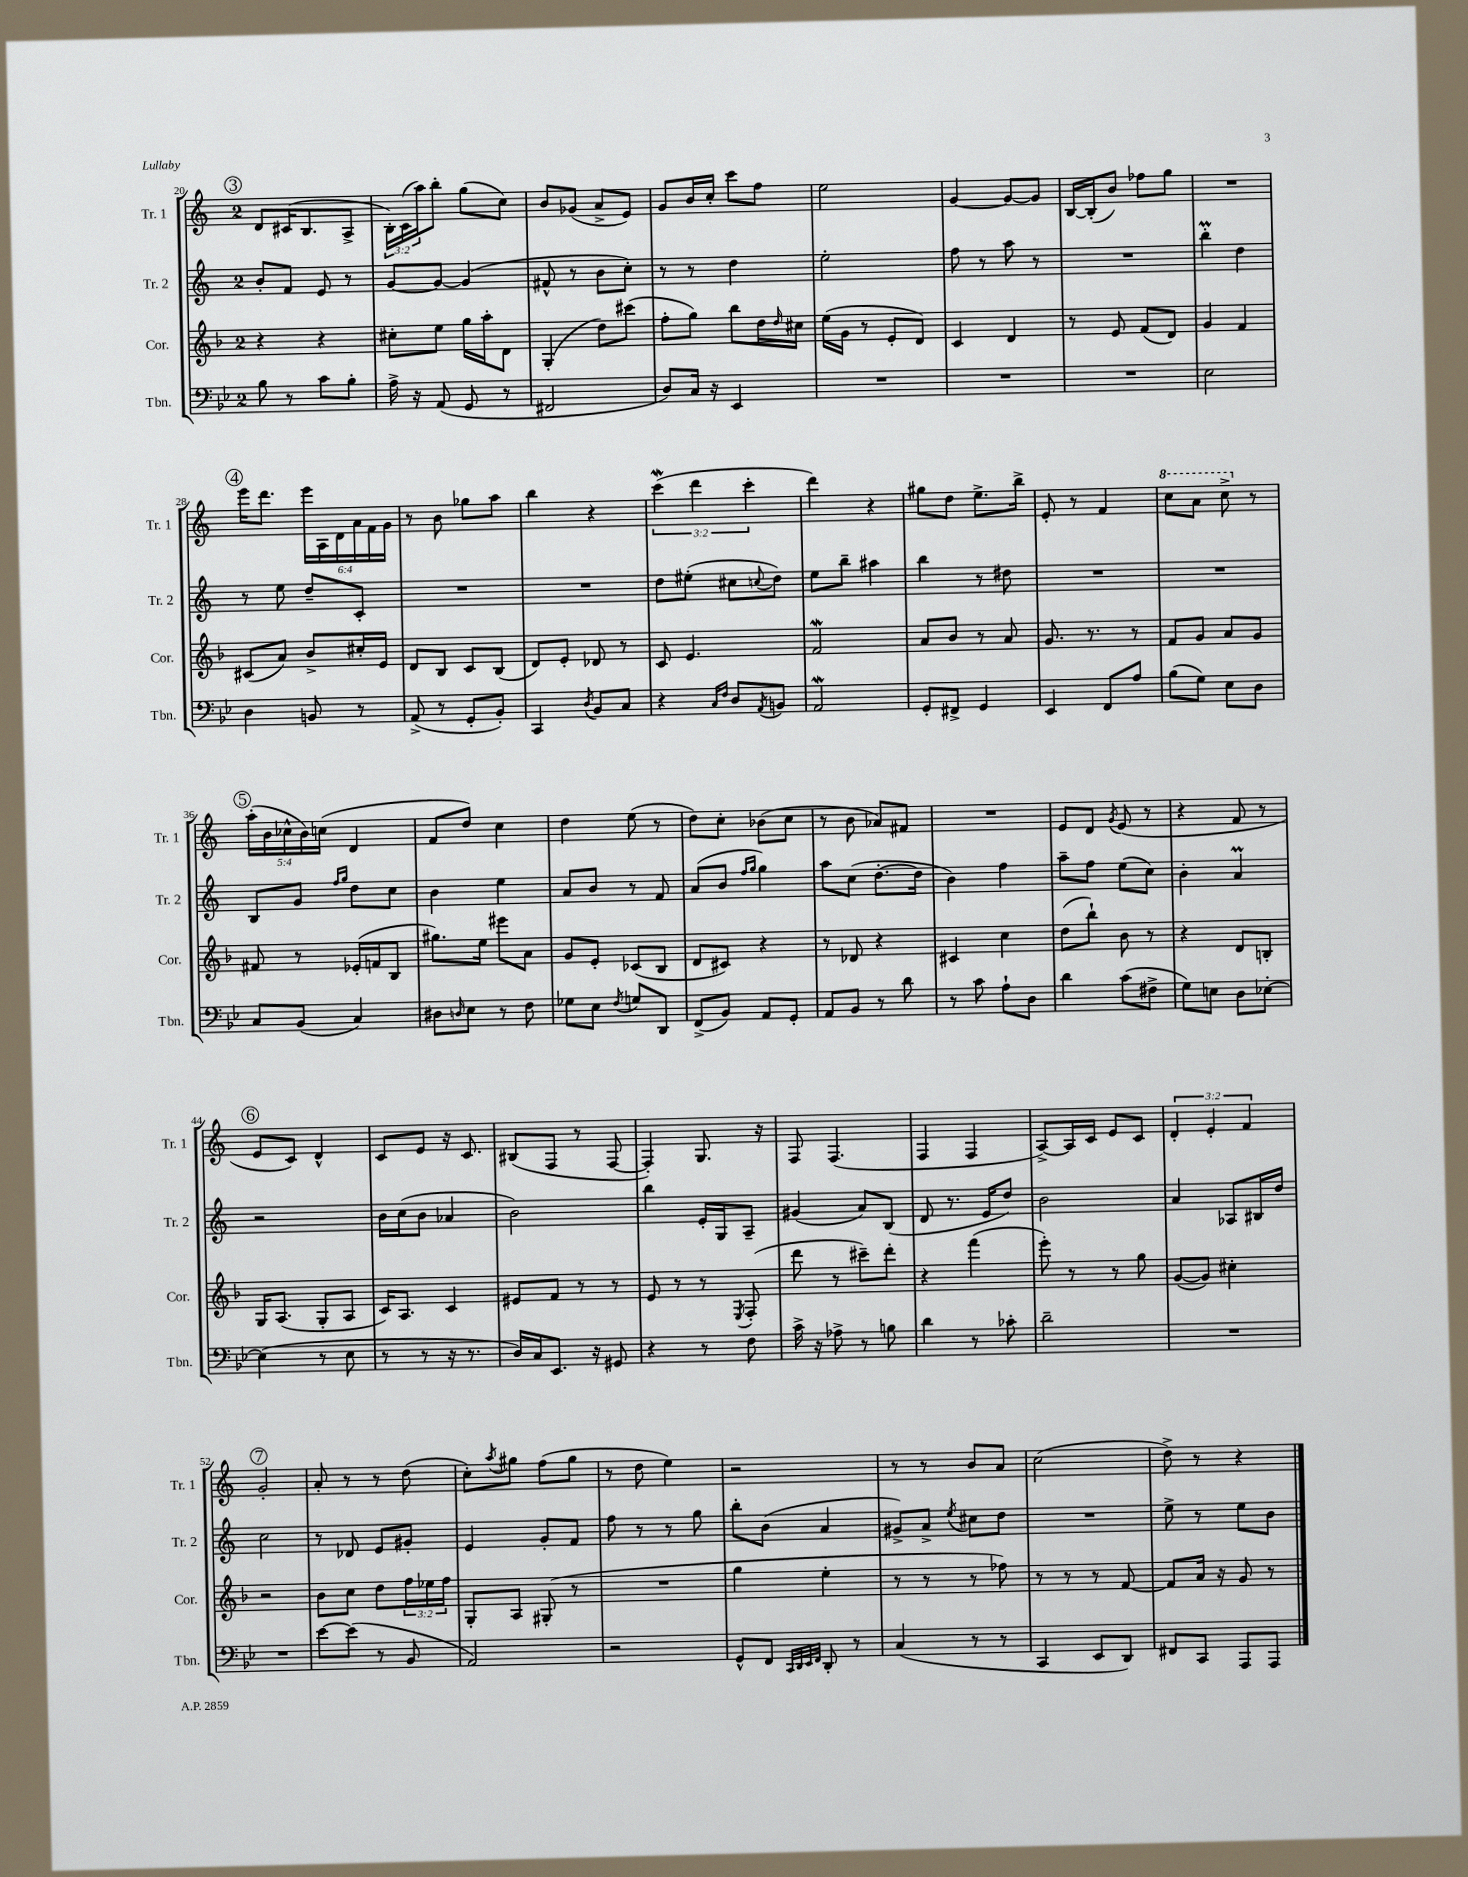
<<
\new StaffGroup <<
\new Staff = "s0" \with { instrumentName = "Tr. 1" shortInstrumentName = "Tr. 1" } {
    \clef treble \key c \major \once \override Staff.TimeSignature.style = #'single-digit \time 2/4 \override Staff.TupletNumber.text = #tuplet-number::calc-fraction-text
    \mark \markup { \circle "3" } d'8 cis'16( b8. a8-> |
    \tuplet 3/2 { b16-.) c'16( a''16) } b''8-. g''8( c''8) |
    b'8 ges'8( a'8-> e'8) |
    g'8 b'16 c''16-. c'''8 f''8 |
    e''2 |
    g'4~ g'8~ g'8 |
    b16~ b16-.( b'8) fes''8 g''8 |
    R2 |
    \mark \markup { \circle "4" } e'''16 d'''8. \tuplet 6/4 { e'''16 a16 d'16 a'16 f'16 g'16 } |
    r8 b'8 ges''8 a''8 |
    b''4 r4 |
    \tuplet 3/2 { c'''4\mordent( d'''4 c'''4-. } |
    d'''4) r4 |
    gis''8 d''8 e''8.-> b''16-> |
    e'8-. r8 f'4 |
    \ottava #1 c'''8 a''8 c'''8-> \ottava #0 r8 |
    \mark \markup { \circle "5" } \tuplet 5/4 { a''16-.( b'16 ces''16-^ b'16) c''16( } d'4 |
    f'8 d''8) c''4 |
    d''4 e''8( r8 |
    d''8) c''8-. bes'8( c''8 |
    r8 b'8 aes'8) fis'8 |
    R2 |
    e'8 d'8 \acciaccatura { g'8 } e'8( r8 |
    r4 f'8 r8 |
    \mark \markup { \circle "6" } e'8 c'8) d'4-^ |
    c'8 e'8 r16 c'8. |
    bis8( f8 r8 f8~ |
    f4-.) g8. r16 |
    f8 f4.( |
    f4 f4 |
    a8~->) a16 c'16 e'8 c'8 |
    \tuplet 3/2 { d'4-. e'4-. f'4 } |
    \mark \markup { \circle "7" } g'2-. |
    a'8-. r8 r8 d''8( |
    c''8-.) \acciaccatura { a''8 } gis''8 f''8( gis''8 |
    r8 d''8 e''4) |
    r2 |
    r8 r8 b'8 a'8 |
    c''2( |
    d''8->) r8 r4 \bar "|." |
}
\new Staff = "s1" \with { instrumentName = "Tr. 2" shortInstrumentName = "Tr. 2" } {
    \clef treble \key c \major \once \override Staff.TimeSignature.style = #'single-digit \time 2/4
    \mark \markup { \circle "3" } b'8-. f'8 e'8 r8 |
    g'8~ g'8~ g'4( |
    fis'8-^ r8 b'8 c''8-.) |
    r8 r8 d''4 |
    e''2-. |
    f''8 r8 a''8 r8 |
    R2 |
    b''4-.\prall d''4 |
    \mark \markup { \circle "4" } r8 e''8 d''8-- c'8-. |
    R2 |
    R2 |
    d''8 eis''8-.( cis''8 \appoggiatura { c''8 } d''8) |
    e''8 b''8-- ais''4 |
    b''4 r8 dis''8 |
    R2 |
    R2 |
    \mark \markup { \circle "5" } b8 g'8 \grace { f''16 g''16 } d''8 c''8 |
    b'4 e''4 |
    a'8 b'8 r8 f'8 |
    a'8( b'8 \grace { f''16 g''16 } g''4) |
    a''8 c''8( d''8.~-. d''16 |
    b'4) f''4 |
    a''8-- f''8 e''8( c''8) |
    b'4-. a'4\prall |
    \mark \markup { \circle "6" } r2 |
    b'16 c''16( b'8 aes'4 |
    b'2) |
    b''4 e'16-. g16 a8-- |
    gis'4( a'8) b8( |
    d'8 r8. e'16 d''8) |
    b'2 |
    a'4 aes8 bis16 d''16 |
    \mark \markup { \circle "7" } c''2 |
    r8 des'8 e'8 gis'8-. |
    e'4 g'8-. f'8 |
    f''8 r8 r8 g''8 |
    b''8-. b'8( a'4 |
    gis'8->) a'8-> \acciaccatura { e''8 } cis''8 d''8 |
    R2 |
    e''8-> r8 e''8 b'8 \bar "|." |
}
\new Staff = "s2" \with { instrumentName = "Cor." shortInstrumentName = "Cor." } {
    \clef treble \key f \major \once \override Staff.TimeSignature.style = #'single-digit \time 2/4 \override Staff.TupletNumber.text = #tuplet-number::calc-fraction-text
    \mark \markup { \circle "3" } r4 r4 |
    cis''8-. e''8 g''16 a''16-. d'8 |
    g4-.( d''8) cis'''8( |
    f''8-. g''8) bes''8 d''16 \grace { d''16 } cis''16 |
    e''16( g'16 r8 e'8-. d'8) |
    c'4 d'4 |
    r8 e'8 f'8( d'8) |
    g'4 f'4 |
    \mark \markup { \circle "4" } cis'8( a'8) bes'8-> cis''16-. e'16 |
    d'8 bes8 c'8 bes8( |
    d'8) e'8-. des'8 r8 |
    c'8 e'4. |
    f'2\mordent |
    a'8 bes'8 r8 a'8 |
    g'8. r8. r8 |
    f'8 g'8 a'8 g'8 |
    \mark \markup { \circle "5" } fis'8 r8 ees'16-.( f'16 bes8 |
    gis''8.) e''16 eis'''8 a'8 |
    g'8 e'8-. ces'8( bes8 |
    d'8 cis'8) r4 |
    r8 des'8 r4 |
    cis'4 c''4 |
    d''8( bes''8-!) bes'8 r8 |
    r4 d'8 b8-. |
    \mark \markup { \circle "6" } g16 a8.( g8-. a8 |
    c'16) a8. c'4 |
    eis'8 f'8 r8 r8 |
    e'8 r8 r8 \acciaccatura { e8 } f8-.( |
    d'''8 r8 cis'''8--) d'''8-. |
    r4 f'''4( |
    e'''8-.) r8 r8 g''8 |
    g'8~( g'8) cis''4-. |
    \mark \markup { \circle "7" } r2 |
    bes'8 c''8 d''8 \tuplet 3/2 { f''16 ees''16 f''16 } |
    g8-. a8 gis8-.( r8 |
    R2 |
    g''4 e''4-. |
    r8 r8 r8 fes''8) |
    r8 r8 r8 f'8~ |
    f'8 a'16 r16 g'8 r8 \bar "|." |
}
\new Staff = "s3" \with { instrumentName = "Tbn." shortInstrumentName = "Tbn." } {
    \clef bass \key bes \major \once \override Staff.TimeSignature.style = #'single-digit \time 2/4
    \mark \markup { \circle "3" } bes8 r8 c'8 bes8-. |
    a16-> r16 a,8( g,8 r8 |
    fis,2 |
    d8) c16 r16 ees,4 |
    R2 |
    R2 |
    R2 |
    ees2 |
    \mark \markup { \circle "4" } d4 b,8 r8 |
    a,8->( r8 g,8-. bes,8-.) |
    c,4 \acciaccatura { d8 } bes,8 c8 |
    r4 \grace { c16 f16 } d8 \acciaccatura { a,8 } b,8 |
    a,2\mordent |
    g,8-. fis,8-> g,4 |
    ees,4 f,8 a8 |
    bes8( g8) ees8 d8 |
    \mark \markup { \circle "5" } c8 bes,8( c4) |
    dis8 \grace { d16 } ees8 r8 f8 |
    ges8 ees8 \acciaccatura { f8 } g8 d,8 |
    f,8->( bes,8) a,8 g,8-. |
    a,8 bes,8 r8 d'8 |
    r8 c'8 a8-! d8 |
    d'4 c'8( fis8-> |
    g8) e8 d8 ees8~-. |
    \mark \markup { \circle "6" } ees4( r8 ees8 |
    r8 r8 r16 r8. |
    d16) c16 ees,8. r16 gis,8 |
    r4 r8 f8 |
    c'16-> r16 aes8-> r8 b8 |
    d'4 r8 ces'8-. |
    d'2-- |
    R2 |
    \mark \markup { \circle "7" } R2 |
    ees'8~ ees'8( r8 bes,8 |
    a,2) |
    r2 |
    g,8-^ f,8 \grace { c,32 d,32 ees,32 f,32 } d,8-. r8 |
    c4( r8 r8 |
    c,4 ees,8 d,8) |
    fis,8 c,8 a,,8 a,,8 \bar "|." |
}
>>
>>
\layout { \context { \Score currentBarNumber = #20 } }
